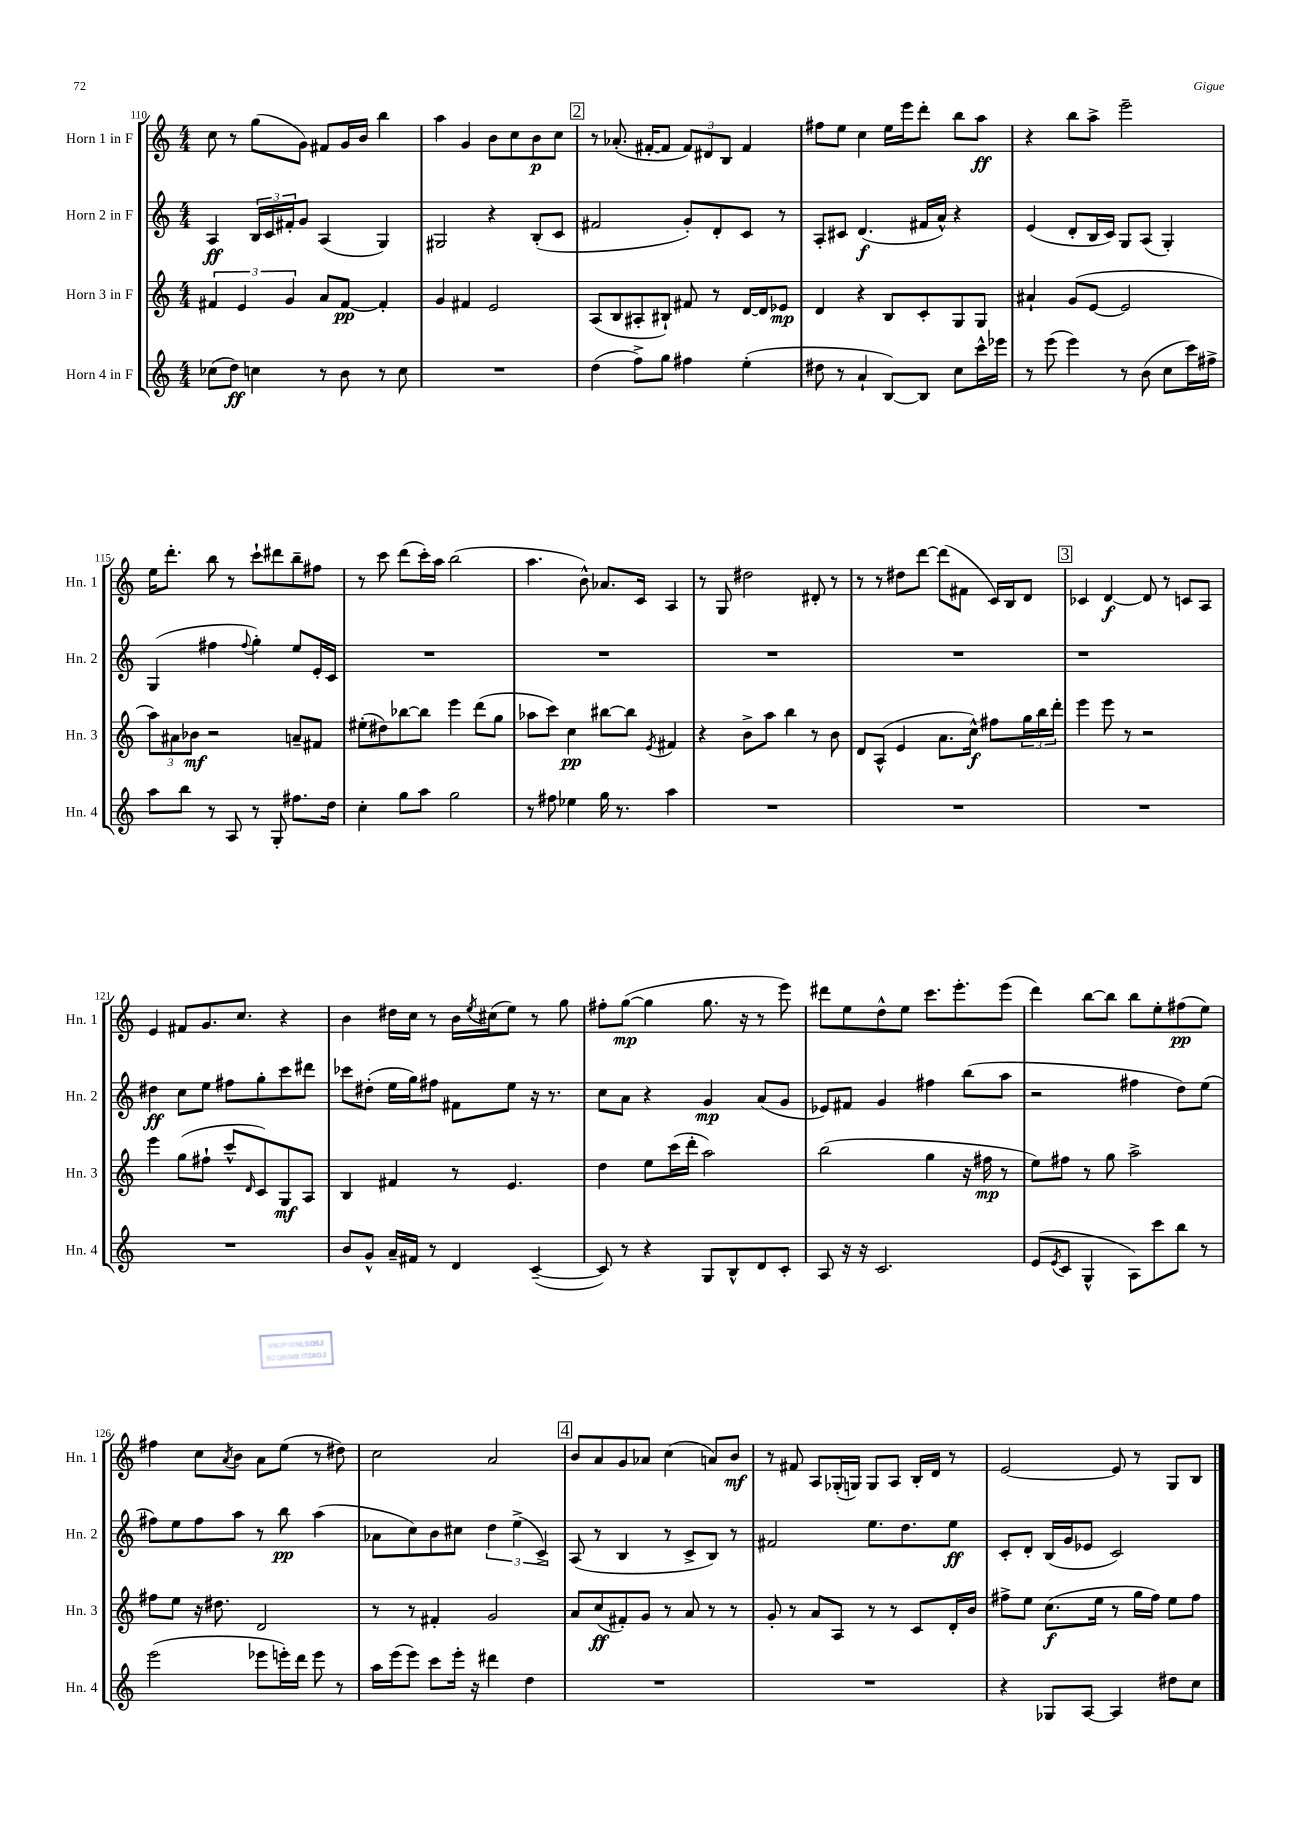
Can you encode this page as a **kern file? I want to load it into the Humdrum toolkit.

**kern	**kern	**kern	**kern
*staff4	*staff3	*staff2	*staff1
*clefG2	*clefG2	*clefG2	*clefG2
*k[]	*k[]	*k[]	*k[]
*M4/4	*M4/4	*M4/4	*M4/4
(8cc-	6f#	4A	8cc
8dd)	.	.	8r
.	6e	.	.
4cc	.	24B	(8gg
.	.	24c	.
.	6g	24f#'	.
.	.	8g	8g)
8r	8a	(4A	8f#
8b	[8f#	.	16g
.	.	.	16b
8r	4f#']	4G)	4bb
8cc	.	.	.
=	=	=	=
1r	4g	2G#	4aa
.	4f#	.	4g
.	2e	4r	8b
.	.	.	8cc
.	.	(8B'	8b
.	.	8c	8cc
=	=	=	=
(4dd	(8A	2f#	8r
.	8B	.	(8.a-'
8ff^)	8A#'	.	.
.	.	.	[16f#'
8gg	8B#`)	.	8f#]
4ff#	8f#	8g')	12f#)
.	.	.	12d#
.	8r	8d'	.
.	.	.	12B
(4ee'	[16d	8c	4f#
.	16d]	.	.
.	8e-	8r	.
=	=	=	=
8dd#	4d	8A'	8ff#
8r	.	8c#	8ee
4a`	4r	(4.d	4cc
[8B)	8B	.	16ee
.	.	.	16eee
8B]	8c'	16f#	8ddd'
.	.	16a^^)	.
8cc	8G	4r	8bb
16ccc^^	8G	.	8aa
16eee-	.	.	.
=	=	=	=
8r	4a#`	(4e	4r
(8eee	.	.	.
4eee)	(8g	8d'	8bb
.	[8e	16B	8aa^
.	.	16c)	.
8r	2e]	8G	2eee~
(8b	.	(8A	.
8cc	.	4G')	.
16ccc)	.	.	.
16ff#^	.	.	.
=	=	=	=
8aa	12aa)	(4G	16ee
.	.	.	8.ddd'
.	12a#	.	.
8bb	.	.	.
.	12b-	.	.
8r	2r	4ff#	8bb
8A	.	.	8r
.	.	8qqff#	.
8r	.	4gg')	8ccc`
8G'	.	.	8ddd#
8.ff#	8a~	8ee	8bb~
.	8f#	16e'	8ff#
16dd	.	16c	.
=	=	=	=
4cc'	(8ee#'	1r	8r
.	8dd#)	.	8ccc
8gg	[8bb-	.	(8ddd
8aa	8bb-]	.	16ccc')
.	.	.	16aa
2gg	4eee	.	(2bb
.	(8ddd	.	.
.	8gg	.	.
=	=	=	=
8r	8aa-	1r	4.aa
8ff#	8ccc)	.	.
4ee-	4cc	.	.
.	.	.	8b^^)
16gg	[8bb#	.	8.a-
8.r	.	.	.
.	8bb#]	.	.
.	.	.	16c
.	8qe	.	.
4aa	4f#	.	4A
=	=	=	=
1r	4r	1r	8r
.	.	.	8G
.	8b^	.	2dd#
.	8aa	.	.
.	4bb	.	.
.	8r	.	8d#'
.	8b	.	8r
=	=	=	=
1r	8d	1r	8r
.	(8A^^	.	8r
.	4e	.	8dd#
.	.	.	[8ddd
.	8.a	.	(8ddd]
.	.	.	8f#
.	16cc^^)	.	.
.	8ff#	.	16c)
.	.	.	16B
.	24gg	.	8d
.	24bb	.	.
.	24ddd'	.	.
=	=	=	=
1r	4eee	1r	4c-
.	8eee	.	[4d
.	8r	.	.
.	2r	.	8d]
.	.	.	8r
.	.	.	8c
.	.	.	8A
=	=	=	=
1r	4eee	4dd#	4e
.	(8gg	8cc	8f#
.	8ff#`	8ee	8.g
.	8ccc^^	8ff#	.
.	.	.	8.cc
.	16qqd	.	.
.	8c)	8gg'	.
.	8G	8ccc	4r
.	8A	8ddd#	.
=	=	=	=
8b	4B	8ccc-	4b
8g^^	.	(8dd#'	.
16a~	4f#	16ee	16dd#
16f#	.	16gg)	16cc
8r	.	8ff#	8r
4d	8r	8f#	16b
.	.	.	8qee
.	.	.	(16cc#
.	4.e	8ee	8ee)
([4c~	.	16r	8r
.	.	8.r	.
.	.	.	8gg
=	=	=	=
8c])	4dd	8cc	8ff#'
8r	.	8a	([8gg
4r	8ee	4r	4gg]
.	(16ccc	.	.
.	16ddd'	.	.
8G	2aa)	4g	8.gg
8B^^	.	.	.
.	.	.	16r
8d	.	(8a	8r
8c'	.	8g	8eee)
=	=	=	=
8A	(2bb	8e-)	8ddd#
16r	.	8f#	8ee
16r	.	.	.
2.c	.	4g	8dd^^
.	.	.	8ee
.	4gg	4ff#	8.ccc
.	.	.	8.eee'
.	16r	(8bb	.
.	16ff#	.	.
.	8r	8aa	(8eee
=	=	=	=
(8e	8ee)	2r	4ddd)
8qe	.	.	.
8c	8ff#	.	.
4G^^	8r	.	[8bb
.	8gg	.	8bb]
8A)	2aa^	4ff#	8bb
8ccc	.	.	8ee'
8bb	.	8dd)	(8ff#
8r	.	(8ee	8ee)
=	=	=	=
(2eee	8ff#	8ff#)	4ff#
.	8ee	8ee	.
.	16r	8ff#	8cc
.	8.dd#	.	.
.	.	.	8qa
.	.	8aa	8b
8eee-	2d	8r	8a
16eee')	.	8bb	(8ee
16ddd	.	.	.
8eee	.	(4aa	8r
8r	.	.	8dd#)
=	=	=	=
16aa	8r	8a-	2cc
(16eee	.	.	.
8eee)	8r	8cc)	.
8ccc	4f#'	8b	.
16eee'	.	8cc#	.
16r	.	.	.
4ddd#	2g	6dd	2a
.	.	(6ee^	.
4dd	.	.	.
.	.	6c^)	.
=	=	=	=
1r	8a	(8A	8b
.	(8cc	8r	8a
.	8f#')	4B	8g
.	8g	.	8a-
.	8r	8r	(4cc
.	8a	8c^	.
.	8r	8B)	8a)
.	8r	8r	8b
=	=	=	=
1r	8g'	2f#	8r
.	8r	.	8f#
.	8a	.	8A
.	8A	.	(16G-'
.	.	.	16G)
.	8r	8.ee	8G
.	8r	.	8A
.	.	8.dd	.
.	8c	.	16B'
.	.	.	16d
.	16d'	8ee	8r
.	16b	.	.
=	=	=	=
4r	8ff#^	8c'	[2e
.	8ee	8d'	.
8G-	(8.cc	(16B	.
.	.	16g	.
[8A	.	8e-	.
.	16ee	.	.
4A]	8r	2c)	8e]
.	16gg	.	8r
.	16ff#)	.	.
8dd#	8ee	.	8G
8cc	8ff#	.	8B
==	==	==	==
*-	*-	*-	*-
